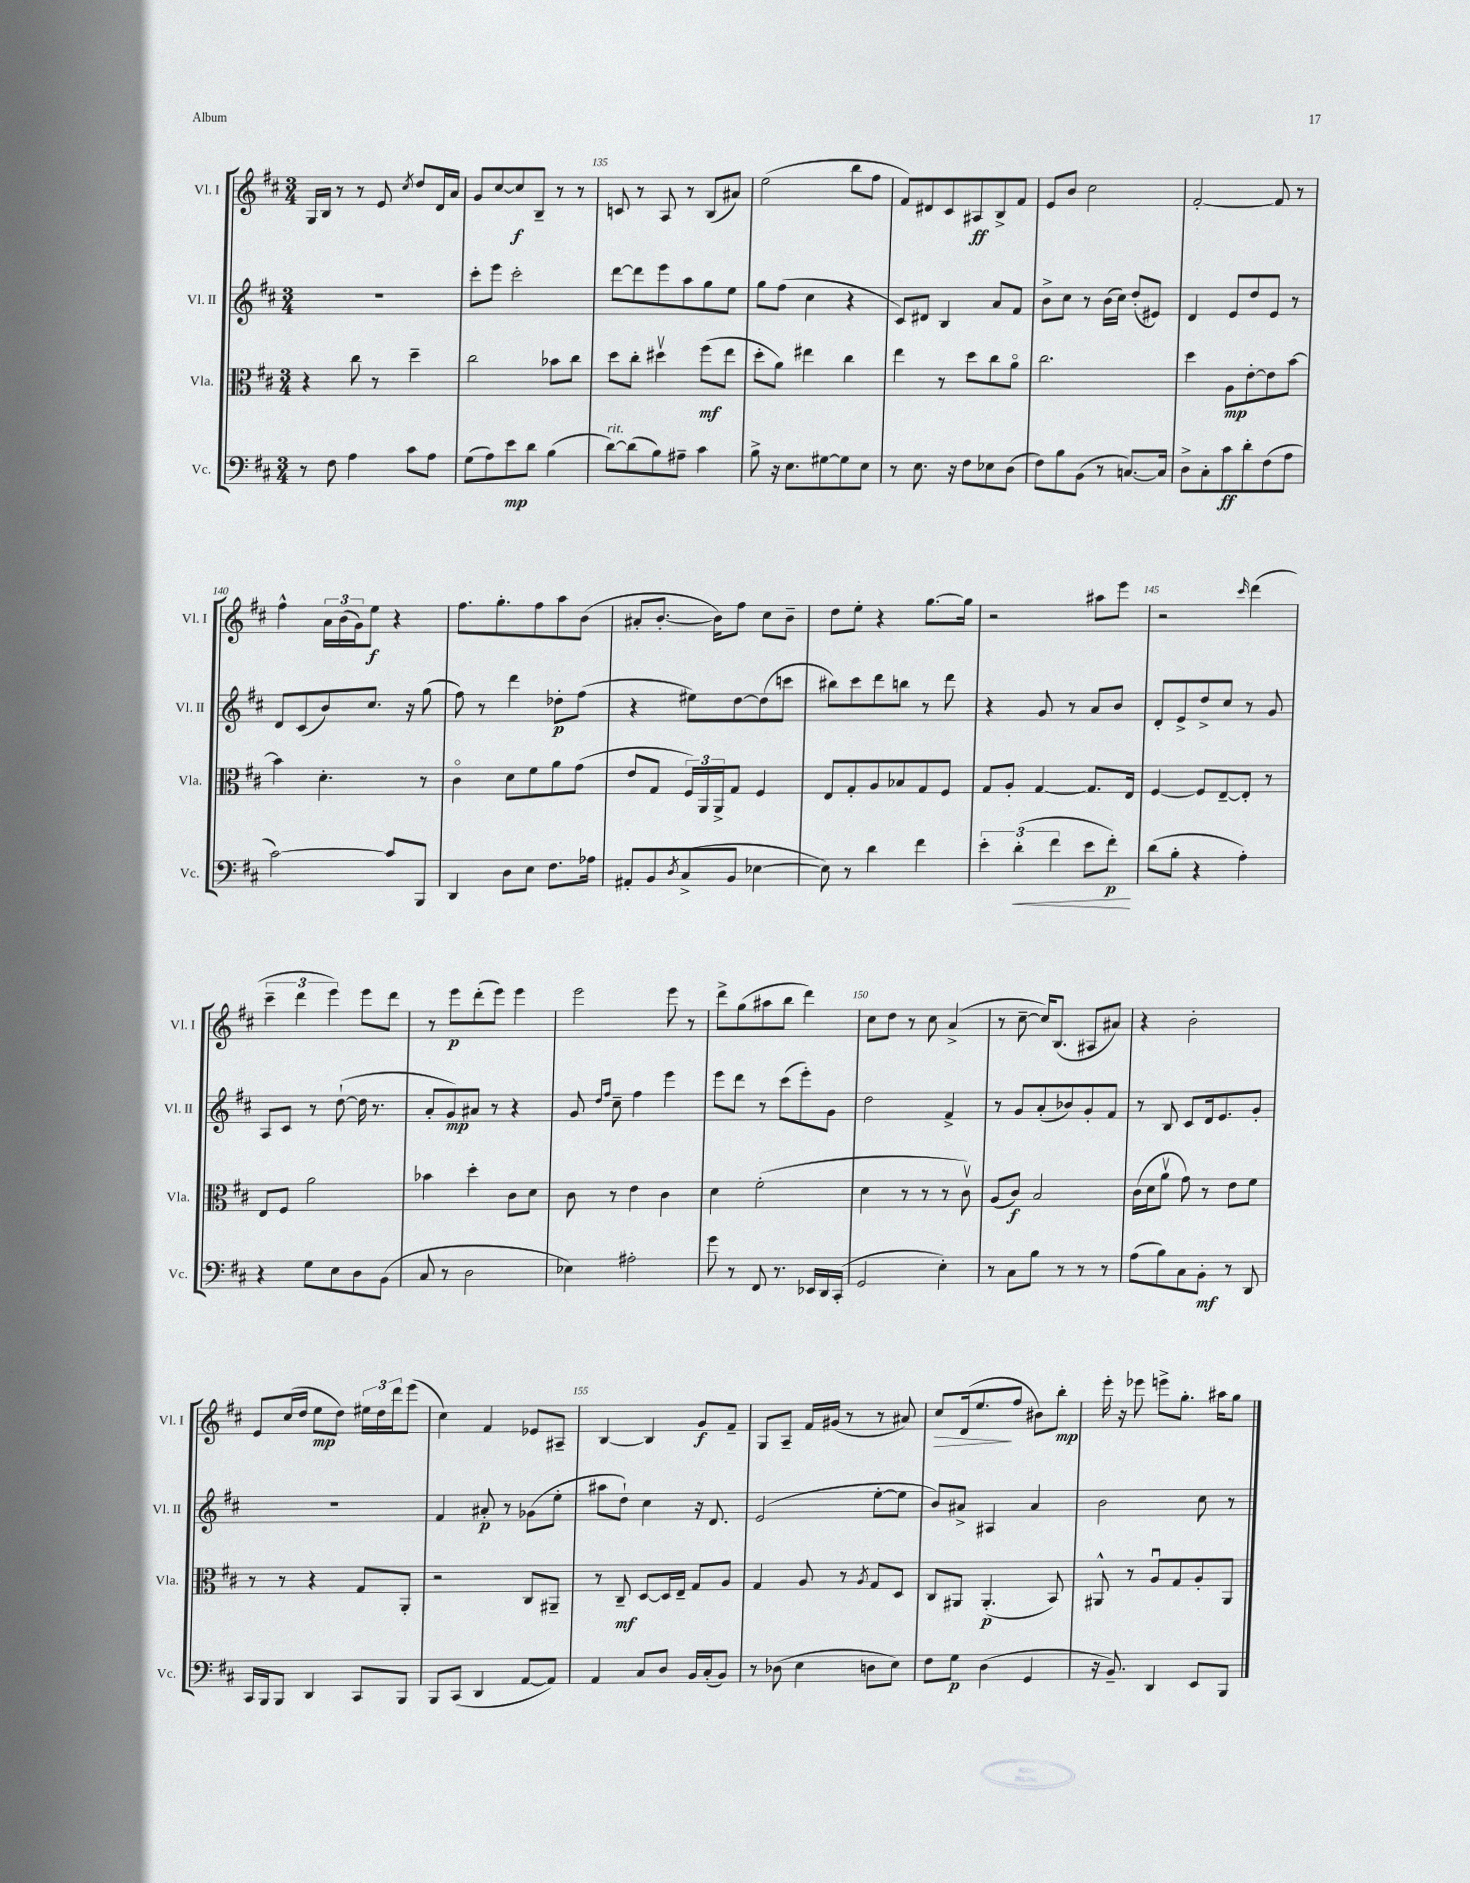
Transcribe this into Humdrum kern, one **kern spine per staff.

**kern	**kern	**kern	**kern
*staff4	*staff3	*staff2	*staff1
*clefF4	*clefC3	*clefG2	*clefG2
*k[f#c#]	*k[f#c#]	*k[f#c#]	*k[f#c#]
*M3/4	*M3/4	*M3/4	*M3/4
8r	4r	2.r	16G
.	.	.	16B
8F#	.	.	8r
4A	8cc#	.	8r
.	8r	.	8e
.	.	.	8qcc#
8c#	4dd~	.	8dd
8A	.	.	16d
.	.	.	16a
=	=	=	=
(8G	2cc#	8ccc#'	8g
8A)	.	8eee	[8cc#
8e	.	2ccc#'	8cc#]
8d	.	.	8B~
(4B	8b-	.	8r
.	8cc#	.	8r
=	=	=	=
[8d)	8dd	[8ddd	8c
(8d]	8cc#'	8ddd]	8r
8B)	4dd#v	8eee	8A
8A#~	.	8aa	8r
4c#	(8ff#	8gg	(8B
.	8ee	8ee	8a#)
=	=	=	=
8B^	8dd'	8gg	(2ee
16r	8a)	(8ff#	.
8.E	.	.	.
.	4ee#	4cc#	.
[8G#	.	.	.
8G#]	4cc#	4r	8bb
8E	.	.	8ff#
=	=	=	=
8r	4ee	8c#)	8f#)
8.E	.	8d#	8d#
.	8r	4B	8c#
16r	.	.	.
8F#	8dd	.	8A#
8E-	8cc#	8a	8B^
(8D	8ao	8f#	8f#
=	=	=	=
8F#)	2.cc#	8b^	8e
8B	.	8cc#	8b
(8BB	.	8r	2cc#
8r	.	(16b	.
.	.	16cc#)	.
[8.C)	.	(8dd'	.
.	.	8e#)	.
16C]	.	.	.
=	=	=	=
8D^	4dd	4d	[2f#'
8C#'	.	.	.
8c#	8A	8e	.
8d'	[8e'	8dd	.
(8F#	8e]	8e	8f#]
8A	[8b	8r	8r
=	=	=	=
[2c#)	4b]	8d	4ff#^^
.	.	(8c#	.
.	4.d'	8b)	24a
.	.	.	(24b
.	.	.	24g)
.	.	8.cc#	8ee
8c#]	.	.	4r
.	.	16r	.
8BBB	8r	(8gg	.
=	=	=	=
4DD	4c#o	8ff#)	8.ff#
.	.	8r	.
.	.	.	8.gg'
8D	8d	4ddd	.
8E	8f#	.	8ff#
8.F#	8a	8dd-'	8aa
.	(8g	(8ff#	(8b
16A-	.	.	.
=	=	=	=
8AA#'	8e	4r	8a#'
8BB	8G	.	[8.b'
8qD	.	.	.
(8C#^	24F#)	8ee#)	.
.	24AA	.	.
.	.	.	16b])
.	24AA^	.	.
8BB	8G	[8dd	8ff#
[4E-	4F#	(8dd]	8cc#
.	.	8ccc	8b~
=	=	=	=
8E-])	8E	8bb#)	8dd
8r	8G'	8ccc#	8ee'
4d	8A	8ddd	4r
.	8B-	8bb	.
4f#	8G	8r	[8.gg
.	8F#	8ddd	.
.	.	.	16gg]
=	=	=	=
6e'	8G	4r	2r
.	8A'	.	.
(6d'	.	.	.
.	[4G	8g	.
6f#	.	.	.
.	.	8r	.
8e	8.G]	8a	8aa#
8f#')	.	8b	8eee
.	16E	.	.
=	=	=	=
(8d	[4F#	8d'	2r
8B'	.	8e^	.
4r	8F#]	8dd^	.
.	[8E~	8cc#	.
.	.	.	16qqccc#
4A')	8E']	8r	(4ddd
.	8r	8g	.
=	=	=	=
4r	8E	8A	6ccc#~
.	8F#	8c#	.
.	.	.	6ddd
8G	2a	8r	.
.	.	.	6eee)
8E	.	([8dd`	.
8D	.	16dd]	8eee
.	.	8.r	.
(8BB	.	.	8ddd
=	=	=	=
8C#	4b-	8a'	8r
8r	.	8g)	8eee
2D	4dd'	8a#	(8ddd'
.	.	8r	8eee)
.	8c#	4r	4eee
.	8d	.	.
=	=	=	=
4E-)	8c#	8g	2eee
.	.	16qqdd	.
.	.	16qqff#	.
.	8r	8cc#~	.
2A#'	4e	4ff#	.
.	4c#	4eee	8eee
.	.	.	8r
=	=	=	=
8g	4d	8eee	8ddd^
8r	.	8ddd	(8gg
8FF#	(2f#'	8r	8aa#
8.r	.	(8ccc#	8bb
.	.	8eee')	4ddd)
16EE-	.	.	.
16DD	.	8g	.
(16CC#'	.	.	.
=	=	=	=
2GG	4d	2dd	8cc#
.	.	.	8dd
.	8r	.	8r
.	8r	.	8cc#
4E')	8r	4f#^	(4a^
.	8c#v)	.	.
=	=	=	=
8r	(8A	8r	8r
8C#	8c#)	8g	[8cc#~
8B	2B	(8a'	16cc#])
.	.	.	(8.B
8r	.	8b-)	.
8r	.	8g'	8A#
8r	.	8f#	8a#)
=	=	=	=
(8A	(16c#	8r	4r
.	16d	.	.
8B)	8av	8B	.
8C#	8g)	8c#	2b'
8BB'	8r	16d	.
.	.	8.e	.
8r	8e	.	.
8DD	8f#	8g'	.
=	=	=	=
16CC#	8r	2.r	8e
16BBB	.	.	.
8BBB	8r	.	(16cc#
.	.	.	16dd
4DD	4r	.	8ee
.	.	.	8dd)
8CC#	8G	.	24ee#
.	.	.	24dd
.	.	.	24ddd
8BBB	8AA'	.	(8eee
=	=	=	=
8BBB	2r	4f#	4cc#)
(8CC#	.	.	.
4DD	.	8a#'	4f#
.	.	8r	.
[8AA	8C#	(8g-	8e-
8AA])	8AA#~	8ee'	8A#~
=	=	=	=
4AA	8r	8aa#	[4B
.	8C#~	8dd`)	.
8C#	[8D	4cc#	4B]
8D	16D]	.	.
.	16E~	.	.
16BB	8G	16r	8g
(16C#'	.	8.d	.
8BB)	8A	.	8f#~
=	=	=	=
8r	4G	(2e	8G
(8D-	.	.	8A~
4E	8A	.	16f#
.	.	.	(16g#
.	8r	.	8r
.	8qA	.	.
8D	8G	[8ee'	8r
8E)	8D	8ee]	8a#)
=	=	=	=
8F#	8C#	8b)	8cc#
8G	8AA#	8a#^	(16d
.	.	.	8.ee
(4D	(4.AA#'	4A#	.
.	.	.	8ff#
4GG	.	4a#	8b#)
.	8BB)	.	8bb'
=	=	=	=
16r	8AA#^^	2b	16eee'
8.BB~)	.	.	16r
.	8r	.	8eee-
4DD	8Au	.	8eee^
.	8G	.	8.gg'
8EE	8A'	8cc#	.
.	.	.	16aa#
8BBB	8AA#	8r	8gg
==	==	==	==
*-	*-	*-	*-
